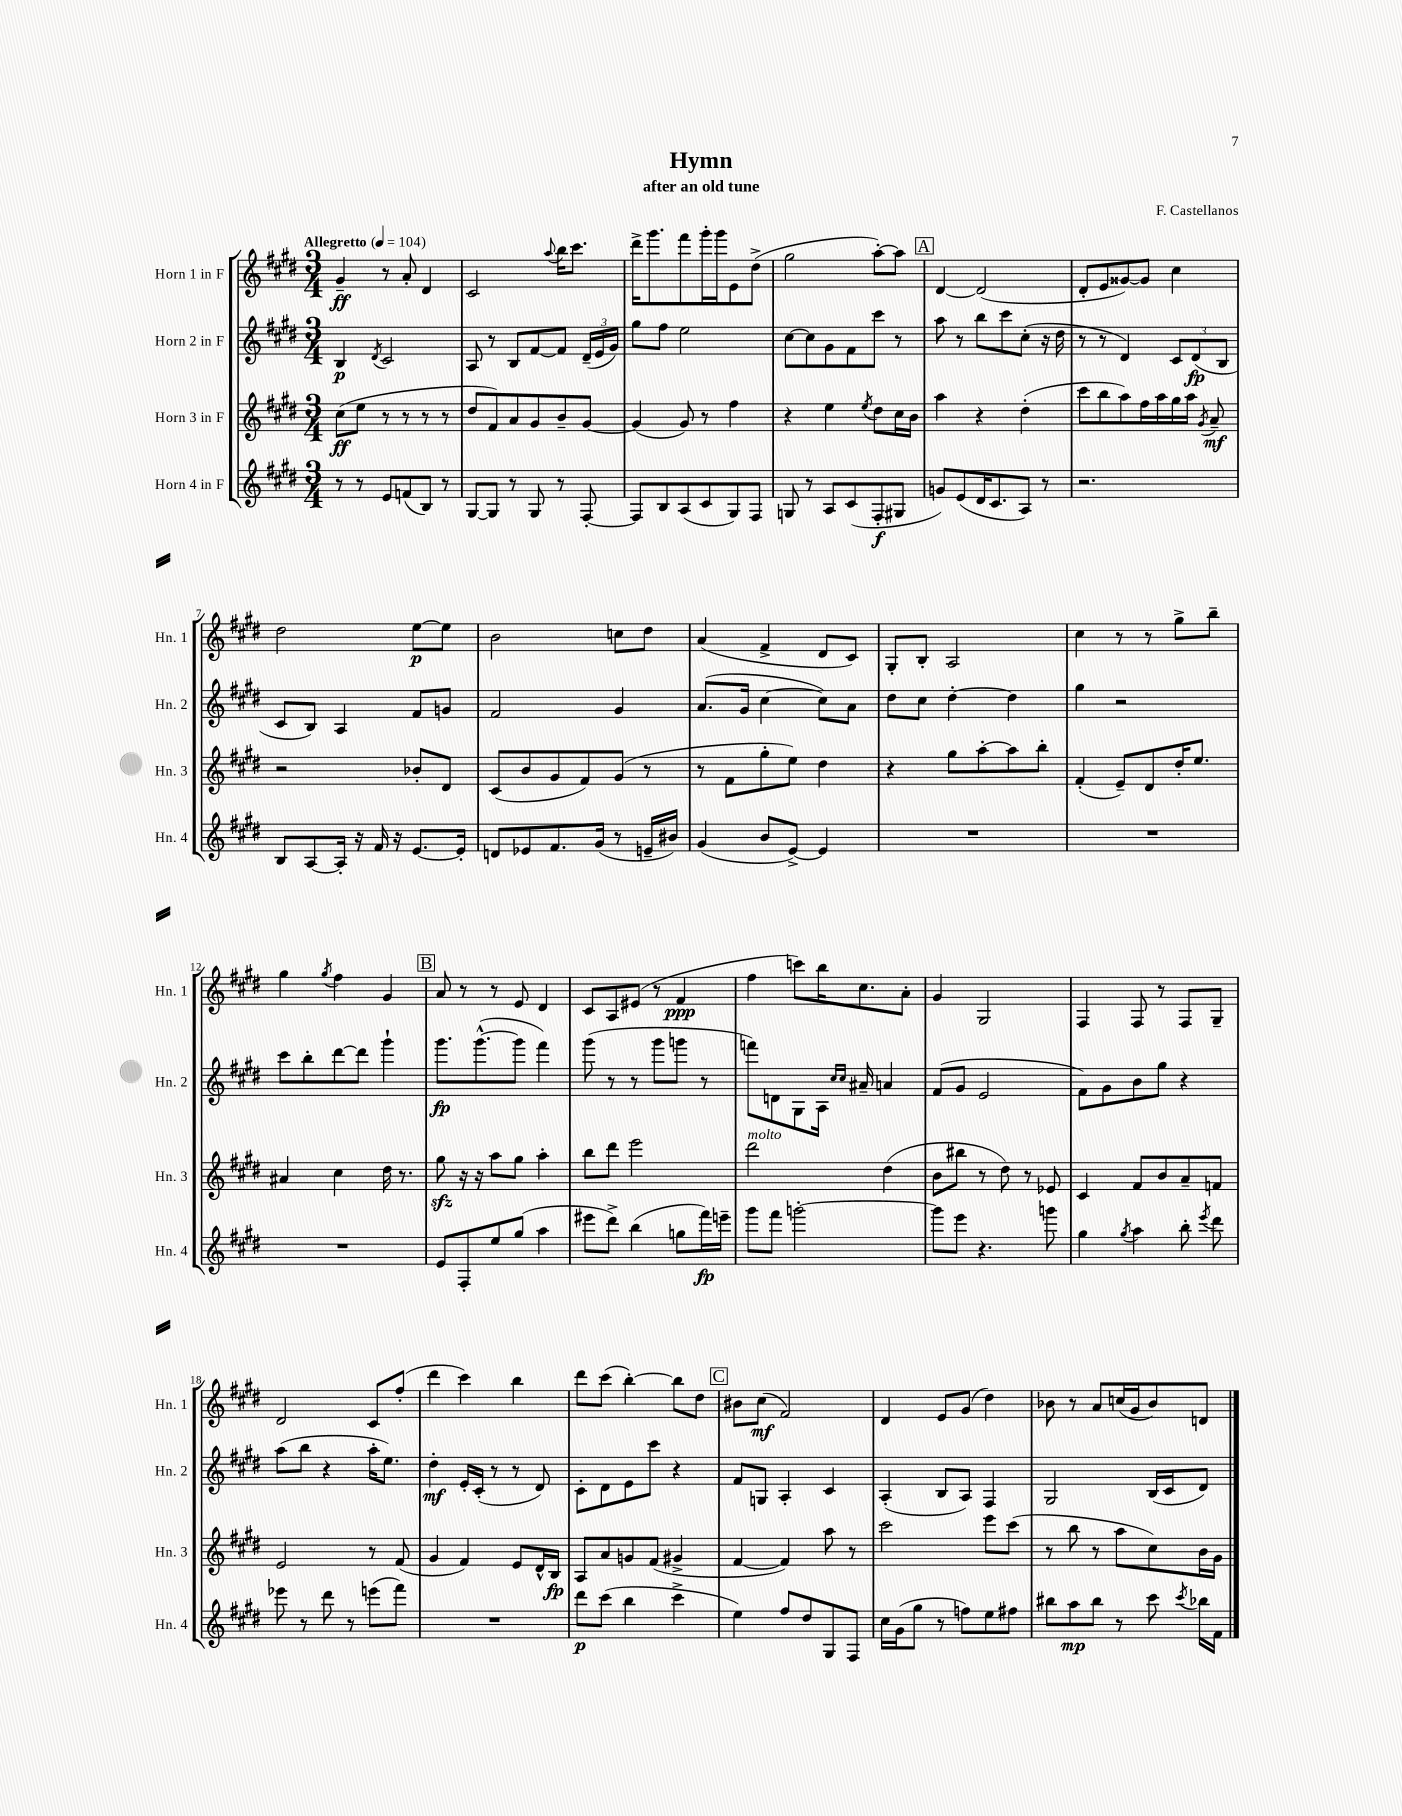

**kern	**dynam	**kern	**dynam	**kern	**dynam	**kern	**dynam
*part4	*part4	*part3	*part3	*part2	*part2	*part1	*part1
*staff4	*staff4	*staff3	*staff3	*staff2	*staff2	*staff1	*staff1
*I"Horn 4 in F	*	*I"Horn 3 in F	*	*I"Horn 2 in F	*	*I"Horn 1 in F	*
*I'Hn. 4	*	*I'Hn. 3	*	*I'Hn. 2	*	*I'Hn. 1	*
*clefG2	*	*clefG2	*	*clefG2	*	*clefG2	*
*k[f#c#g#d#]	*	*k[f#c#g#d#]	*	*k[f#c#g#d#]	*	*k[f#c#g#d#]	*
*M3/4	*	*M3/4	*	*M3/4	*	*M3/4	*
*MM104	*	*MM104	*	*MM104	*	*MM104	*
=1	=1	=1	=1	=1	=1	=1	=1
!	!	!	!	!	!	!LO:TX:a:B:t=Allegretto	!
8r	.	(8cc#\L	ff	4B/	p	4g#~/	ff
8r	.	8ee\J	.	.	.	.	.
.	.	.	.	8qd#/	.	.	.
8e/L	.	8r	.	2c#/	.	8r	.
(8fn/	.	8r	.	.	.	8a'/	.
8B/J)	.	8r	.	.	.	4d#/	.
8r	.	8r	.	.	.	.	.
=2	=2	=2	=2	=2	=2	=2	=2
[8G#/L	.	8dd#/L	.	8A/	.	2c#/	.
8G#/J]	.	8f#/)	.	8r	.	.	.
8r	.	8a/	.	8B/L	.	.	.
8G#/	.	8g#/	.	[8f#/	.	.	.
.	.	.	.	.	.	8qqaa/	.
8r	.	8b~/	.	8f#/J]	.	16bb\KL	.
.	.	.	.	.	.	8.ccc#\J	.
[8F#'/	.	[8g#/J	.	(24d#~/LL	.	.	.
.	.	.	.	24e/	.	.	.
.	.	.	.	24g#/JJ)	.	.	.
=3	=3	=3	=3	=3	=3	=3	=3
8F#/L]	.	(4g#/]	.	8gg#\L	.	16ddd#^\KL	.
.	.	.	.	.	.	8.ggg#\	.
8B/	.	.	.	8ff#\J	.	.	.
(8A/	.	8g#/)	.	2ee\	.	8fff#\	.
8c#/	.	8r	.	.	.	16ggg#'\L	.
.	.	.	.	.	.	16ggg#\J	.
8G#/)	.	4ff#\	.	.	.	8e\	.
8F#/J	.	.	.	.	.	(8dd#^\J	.
=4	=4	=4	=4	=4	=4	=4	=4
8Gn/	.	4r	.	[8cc#\L	.	2gg#\	.
8r	.	.	.	8cc#\]	.	.	.
8A/L	.	4ee\	.	8g#\	.	.	.
(8c#/	.	.	.	8f#\	.	.	.
.	.	8qee/	.	.	.	.	.
8F#'/	f	8dd#\L	.	8ccc#\J	.	[8aa'\L)	.
8G#X/J	.	16cc#\L	.	8r	.	8aa\J]	.
.	.	16b\JJ	.	.	.	.	.
!!LO:REH:place=s1:t=A
=5	=5	=5	=5	=5	=5	=5	=5
8gn/L)	.	4aa\	.	8aa\	.	[4d#/	.
(8e/	.	.	.	8r	.	.	.
16d#/K	.	4r	.	8bb\L	.	(2d#/]	.
8.c#/	.	.	.	.	.	.	.
.	.	.	.	8ccc#\	.	.	.
8A/J)	.	(4dd#'\	.	(8cc#'\J	.	.	.
8r	.	.	.	16r	.	.	.
.	.	.	.	16dd#\	.	.	.
=6	=6	=6	=6	=6	=6	=6	=6
2.r	.	8ccc#\L	.	8r	.	8d#'/L	.
.	.	8bb\	.	8r	.	8e/	.
.	.	8aa\)	.	4d#/)	.	[8g##X/)	.
.	.	16ff#\L	.	.	.	8g##/J]	.
.	.	16aa\	.	.	.	.	.
.	.	16gg#\	.	12c#/L	.	4cc#\	.
.	.	16aa\JJ	.	.	.	.	.
.	.	.	.	(12d#/	fp	.	.
.	.	8qg#/	.	.	.	.	.
.	.	8a~/	mf	.	.	.	.
.	.	.	.	12B/J	.	.	.
!!LO:LB:g=z
=7	=7	=7	=7	=7	=7	=7	=7
8B/L	.	2r	.	8c#/L	.	2dd#\	.
[8A/	.	.	.	8B/J)	.	.	.
16A'/Jk]	.	.	.	4A/	.	.	.
16r	.	.	.	.	.	.	.
16f#/	.	.	.	.	.	.	.
16r	.	.	.	.	.	.	.
[8.e/L	.	8b-X'/L	.	8f#/L	.	[8ee\L	p
.	.	8d#/J	.	8gn/J	.	8ee\J]	.
16e'/Jk]	.	.	.	.	.	.	.
=8	=8	=8	=8	=8	=8	=8	=8
8dn/L	.	(8c#/L	.	2f#/	.	2b\	.
8e-X/	.	8b/	.	.	.	.	.
8.f#/	.	8g#/	.	.	.	.	.
.	.	8f#/)	.	.	.	.	.
(16g#/Jk	.	.	.	.	.	.	.
8r	.	(8g#/J	.	4g#/	.	8ccn\L	.
16en~/LL	.	8r	.	.	.	8dd#\J	.
16b#X/JJ)	.	.	.	.	.	.	.
=9	=9	=9	=9	=9	=9	=9	=9
(4g#/	.	8r	.	(8.a/L	.	(4a/	.
.	.	8f#\L	.	.	.	.	.
.	.	.	.	16g#/Jk	.	.	.
8b/L	.	8gg#'\	.	[4cc#\	.	4f#^/	.
[8e^/J)	.	8ee\J)	.	.	.	.	.
4e/]	.	4dd#\	.	8cc#\L])	.	8d#/L	.
.	.	.	.	8a\J	.	8c#/J)	.
=10	=10	=10	=10	=10	=10	=10	=10
2.r	.	4r	.	8dd#\L	.	8G#'/L	.
.	.	.	.	8cc#\J	.	8B'/J	.
.	.	8gg#\L	.	[4dd#'\	.	2A/	.
.	.	[8aa'\	.	.	.	.	.
.	.	8aa\]	.	4dd#\]	.	.	.
.	.	8bb'\J	.	.	.	.	.
=11	=11	=11	=11	=11	=11	=11	=11
2.r	.	(4f#'/	.	4gg#\	.	4cc#\	.
.	.	8e~/L)	.	2r	.	8r	.
.	.	8d#/	.	.	.	8r	.
.	.	16dd#'/K	.	.	.	8gg#^\L	.
.	.	8.ee/J	.	.	.	.	.
.	.	.	.	.	.	8bb~\J	.
!!LO:LB:g=z
=12	=12	=12	=12	=12	=12	=12	=12
2.r	.	4a#X/	.	8ccc#\L	.	4gg#\	.
.	.	.	.	8bb'\	.	.	.
.	.	.	.	.	.	8qgg#/	.
.	.	4cc#\	.	[8ddd#\	.	4ff#\	.
.	.	.	.	8ddd#\J]	.	.	.
.	.	16dd#\	.	4ggg#`\	.	4g#/	.
.	.	8.r	.	.	.	.	.
!!LO:REH:place=s1:t=B
=13	=13	=13	=13	=13	=13	=13	=13
8e/L	.	8gg#zz\	.	8.ggg#\L	fp	8a/	.
8F#'/	.	16r	.	.	.	8r	.
.	.	16r	.	([8.ggg#^^\	.	.	.
8ee/	.	8aa\L	.	.	.	8r	.
(8gg#/J	.	8gg#\J	.	8ggg#\J]	.	8e/	.
4aa\	.	4aa'\	.	4fff#\)	.	4d#/	.
=14	=14	=14	=14	=14	=14	=14	=14
8eee#X\L	.	8bb\L	.	(8ggg#\	.	8c#/L	.
8ddd#^\J)	.	8ddd#\J	.	8r	.	8A/	.
(4bb\	.	2eee\	.	8r	.	(8e#X/J	.
.	.	.	.	8ggg#\L	.	8r	.
8ggn\L	.	.	.	8gggn\J	.	4f#/	ppp
16fff#\L)	fp	.	.	8r	.	.	.
16eeen~\JJ	.	.	.	.	.	.	.
=15	=15	=15	=15	=15	=15	=15	=15
!	!	!LO:TX:a:i:t=molto	!	!	!	!	!
8ggg#\L	.	2ddd#\	.	8fffn\L)	.	4ff#\	.
8fff#\J	.	.	.	8dn\	.	.	.
[2gggn'\	.	.	.	8G#\	.	8cccn\L)	.
.	.	.	.	16A\Jk	.	16bb\K	.
.	.	.	.	16qqcc#/LL	.	.	.
.	.	.	.	16qqcc#/JJ	.	.	.
.	.	.	.	16a#X~/	.	8.cc#\	.
.	.	(4dd#\	.	4an/	.	.	.
.	.	.	.	.	.	8a'\J	.
=16	=16	=16	=16	=16	=16	=16	=16
8ggg\L]	.	8b\L	.	(8f#/L	.	4g#/	.
8eee\J	.	8bb#X\J	.	8g#/J	.	.	.
4.r	.	8r	.	2e/	.	2G#/	.
.	.	8dd#\)	.	.	.	.	.
.	.	8r	.	.	.	.	.
8gggn\	.	8e-X/	.	.	.	.	.
=17	=17	=17	=17	=17	=17	=17	=17
4gg#\	.	4c#/	.	8f#\L)	.	4F#/	.
.	.	.	.	8g#\	.	.	.
8qgg#/	.	.	.	.	.	.	.
4aa\	.	8f#/L	.	8b\	.	8F#/	.
.	.	8b/	.	8gg#\J	.	8r	.
8bb'\	.	8a~/	.	4r	.	8F#/L	.
8qeee/	.	.	.	.	.	.	.
8ddd#\	.	8fn/J	.	.	.	8G#~/J	.
!!LO:LB:g=z
=18	=18	=18	=18	=18	=18	=18	=18
8eee-X\	.	2e/	.	(8aa\L	.	2d#/	.
8r	.	.	.	8bb\J	.	.	.
8ddd#\	.	.	.	4r	.	.	.
8r	.	.	.	.	.	.	.
(8eeen\L	.	8r	.	16aa'\KL	.	8c#/L	.
.	.	.	.	8.ee\J)	.	.	.
8fff#\J)	.	(8f#/	.	.	.	(8ff#'/J	.
=19	=19	=19	=19	=19	=19	=19	=19
2.r	.	4g#/	.	4dd#'\	mf	4ddd#\	.
.	.	4f#/)	.	16e'/LL	.	4ccc#\)	.
.	.	.	.	(16c#'/JJ	.	.	.
.	.	.	.	8r	.	.	.
.	.	8e/L	.	8r	.	4bb\	.
.	.	16d#^^/L	.	8d#/)	.	.	.
.	.	16B/JJ	fp	.	.	.	.
=20	=20	=20	=20	=20	=20	=20	=20
8ddd#\L	p	8A/L	.	8c#'\L	.	8ddd#\L	.
(8ccc#\J	.	8a/	.	8d#\	.	(8ccc#\J	.
4bb\	.	8gn/	.	8e\	.	[4bb'\)	.
.	.	(8f#/J	.	8ccc#\J	.	.	.
4ccc#^\	.	4g#X^/	.	4r	.	8bb\L]	.
.	.	.	.	.	.	8dd#\J	.
!!LO:REH:place=s1:t=C
=21	=21	=21	=21	=21	=21	=21	=21
4ee\)	.	[4f#/	.	8f#/L	.	8b#X\L	.
.	.	.	.	8Gn/J	.	(8cc#\J	mf
8ff#/L	.	4f#/])	.	4A'/	.	2f#/)	.
8dd#/	.	.	.	.	.	.	.
8G#/	.	8aa\	.	4c#/	.	.	.
8F#/J	.	8r	.	.	.	.	.
=22	=22	=22	=22	=22	=22	=22	=22
16cc#\LL	.	2ccc#\	.	(4A'/	.	4d#/	.
(16g#\J	.	.	.	.	.	.	.
8gg#\J	.	.	.	.	.	.	.
8r	.	.	.	8B/L	.	8e/L	.
8ffn\L)	.	.	.	8A/J)	.	(8g#/J	.
8ee\	.	8eee\L	.	4F#/	.	4dd#\)	.
8ff#X\J	.	(8ccc#\J	.	.	.	.	.
=23	=23	=23	=23	=23	=23	=23	=23
8bb#X\L	.	8r	.	2G#/	.	8b-X\	.
8aa\	mp	8bb\	.	.	.	8r	.
8bb#\J	.	8r	.	.	.	8a/L	.
8r	.	8aa\L	.	.	.	(16ccn/L	.
.	.	.	.	.	.	16g#/J	.
8ccc#\	.	8cc#\)	.	(16B/LL	.	8b-/)	.
.	.	.	.	16c#/J	.	.	.
8qccc#/	.	.	.	.	.	.	.
16bb-X\LL	.	16b\L	.	8d#/J)	.	8dn/J	.
16f#\JJ	.	16g#\JJ	.	.	.	.	.
==	==	==	==	==	==	==	==
*-	*-	*-	*-	*-	*-	*-	*-
